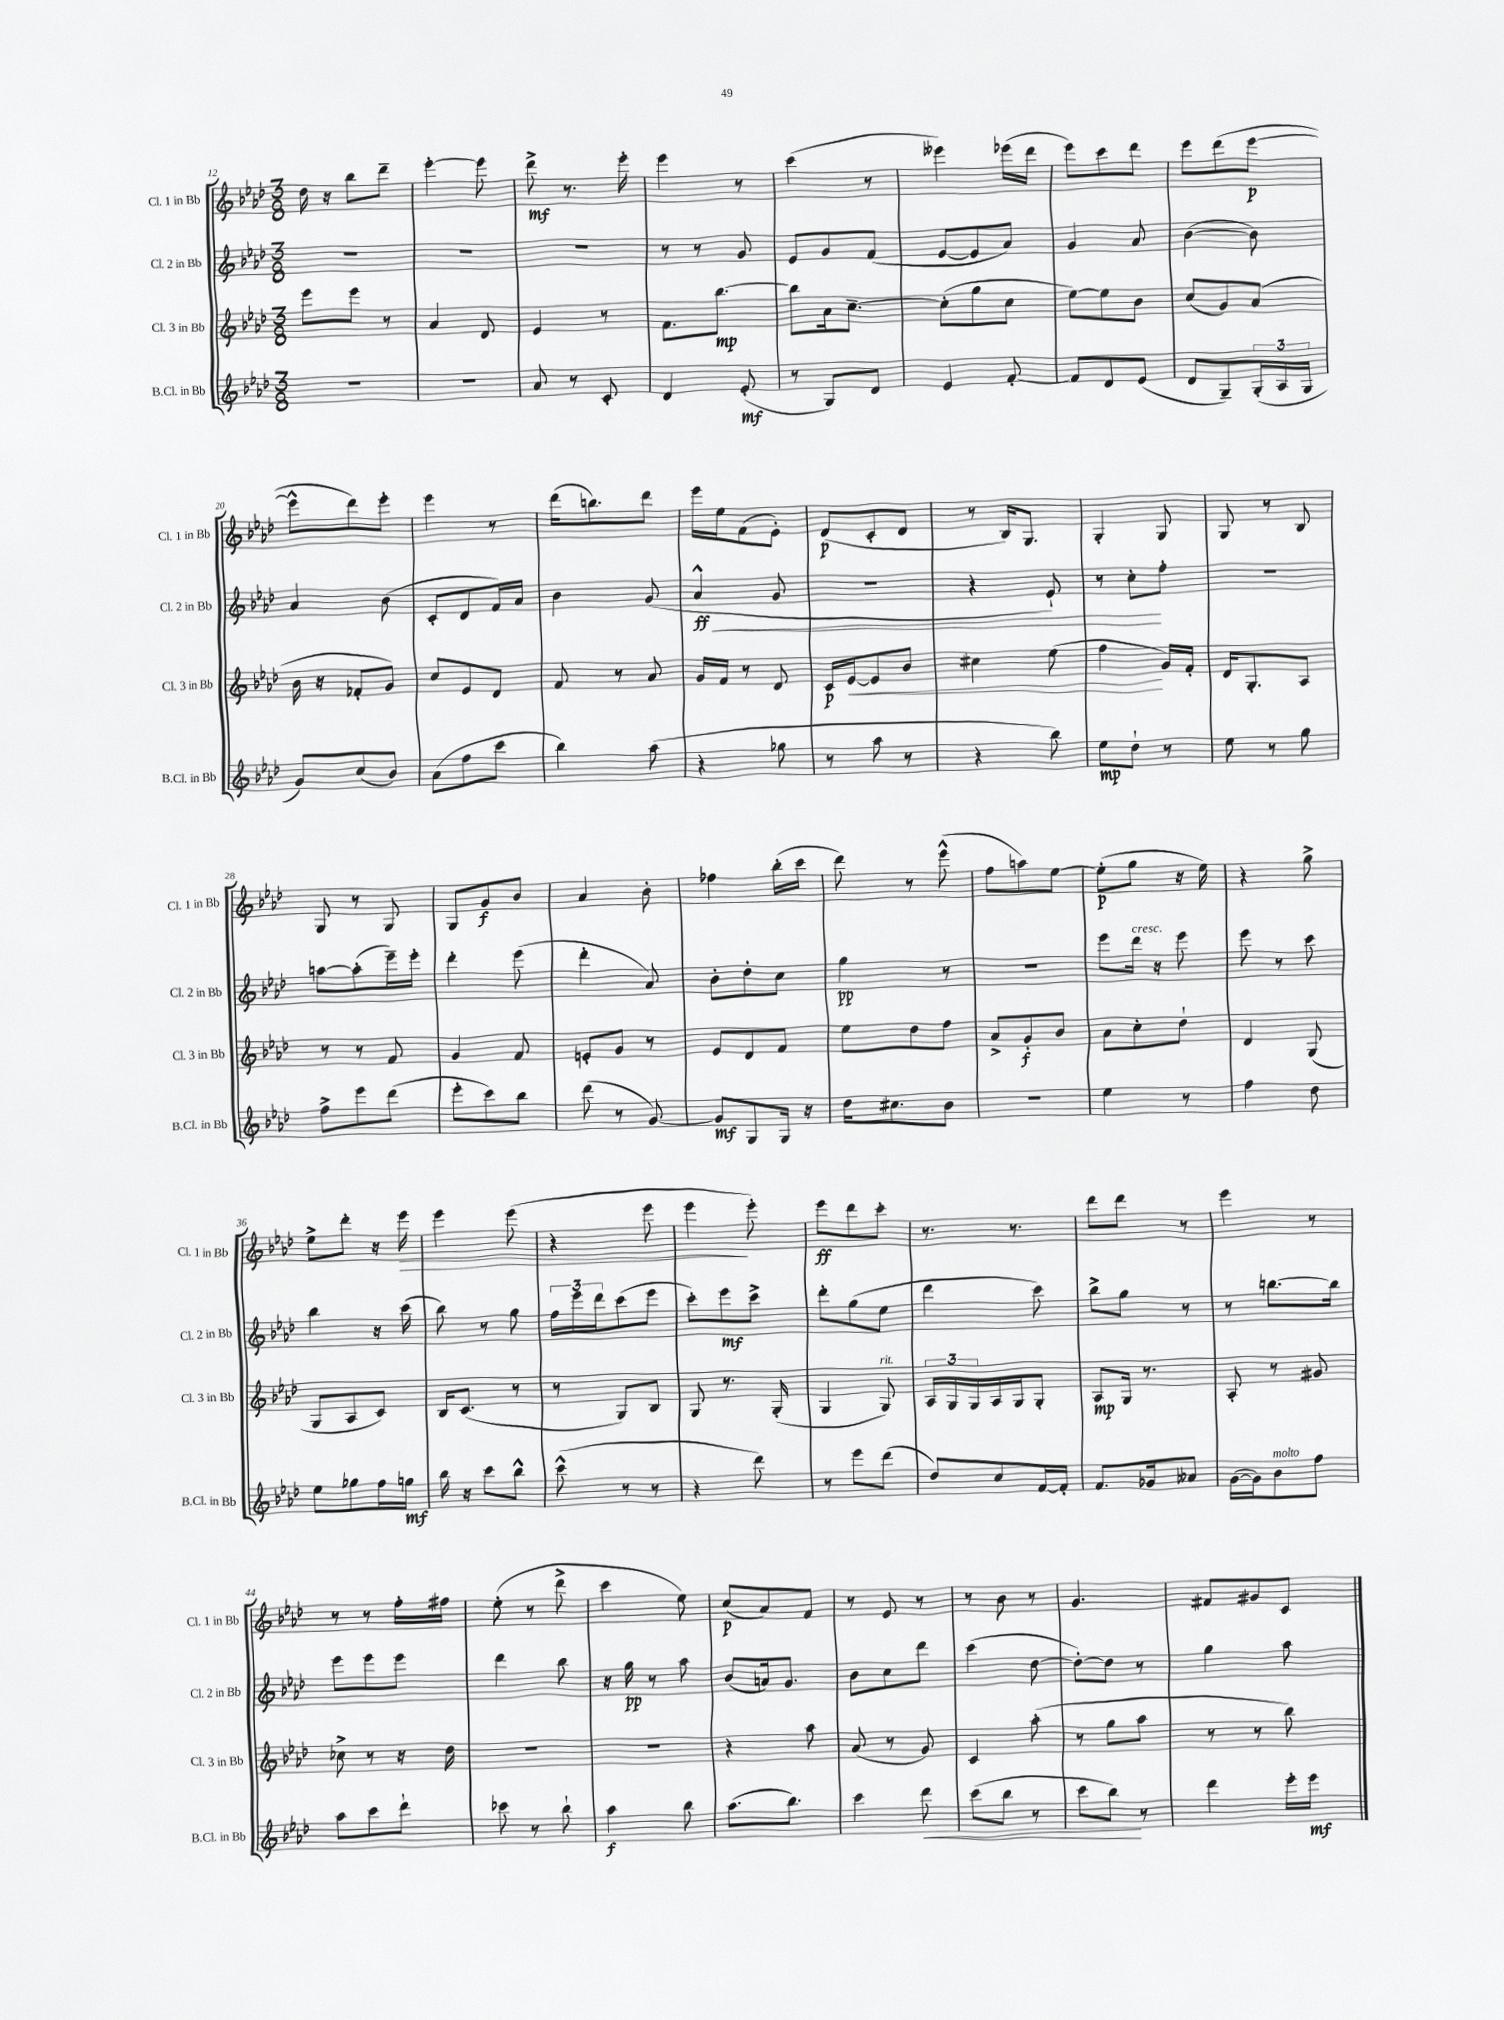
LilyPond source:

<<
\new StaffGroup <<
\new Staff = "s0" \with { instrumentName = "Cl. 1 in Bb" shortInstrumentName = "Cl. 1 in Bb" } {
    \clef treble \key aes \major \numericTimeSignature \time 3/8
    des''16 r16 bes''8 des'''8-- |
    ees'''4~-. ees'''8 |
    des'''8->\mf r8. ees'''16-. |
    ees'''4 r8 |
    c'''4( r8 |
    eeses'''4) ees'''16( des'''16 |
    ees'''8) c'''8 des'''8 |
    ees'''8 des'''8( ees'''8~\p |
    ees'''8-^ des'''8) ees'''8-. |
    ees'''4 r8 |
    des'''16( b''8.) des'''8 |
    ees'''16 ees''16 f'8( ees'8-.) |
    des'8\p( c'8-. des'8 |
    r8 bes16) g8. |
    g4-. g8 |
    g8 r8 bes8 |
    g8 r8 g8 |
    g8 g'8\f bes'8 |
    aes'4 bes'8-. |
    fes''4 bes''16-.( c'''16 |
    des'''8) r8 ees'''8-^( |
    f''8 a''8) ees''8~ |
    ees''8-.\p( g''8 r16 ees''16) |
    r4 g''8-> |
    ees''8-> des'''8-. r16 ees'''16\> |
    ees'''4 ees'''8( |
    r4 ees'''8 |
    ees'''4\! ees'''8-.) |
    ees'''8\ff des'''8 c'''8-. |
    r8. r8. |
    des'''8 des'''8 r8 |
    ees'''4 r8 |
    r8 r8 f''16-. fis''16 |
    ees''8-.( r8 des'''8-> |
    c'''4 ees''8) |
    c''8\p( aes'8) f'8 |
    r8 ees'8 r8 |
    r8 bes'8 r8 |
    g'4. |
    fis'8 gis'8 c'8 \bar "|." |
}
\new Staff = "s1" \with { instrumentName = "Cl. 2 in Bb" shortInstrumentName = "Cl. 2 in Bb" } {
    \clef treble \key aes \major \numericTimeSignature \time 3/8
    R4. |
    R4. |
    R4. |
    r8 r8 g'8 |
    ees'8 g'8 f'8( |
    ees'8~ ees'8 aes'8) |
    g'4 aes'8 |
    bes'4~( bes'8) |
    aes'4 bes'8( |
    c'8-. des'8 f'16) aes'16 |
    bes'4 g'8( |
    aes'4-^\ff\< g'8 |
    R4. |
    r4 ees'8-!) |
    r8 c''8-.\! f''8-. |
    R4. |
    a''8~ a''8-.( ees'''16--) ees'''16-. |
    des'''4-. ees'''8( |
    des'''4-. aes'8) |
    bes'8-. des''8-. c''8 |
    g''4\pp r8 |
    r4. |
    ees'''8 des'''16^\markup { \italic "cresc." } r16 ees'''8 |
    ees'''8 r8 c'''8 |
    bes''4 r16 c'''16( |
    bes''8) r8 g''8 |
    \tuplet 3/2 { f''16 ees'''16 des'''16 } c'''8( ees'''8 |
    c'''8-.) ees'''8\mf c'''8-> |
    des'''8-. g''8( ees''8 |
    des'''4 c'''8) |
    bes''8-> g''8 r8 |
    r8 b''8.~ b''16 |
    ees'''8 ees'''8 ees'''8 |
    des'''4 bes''8 |
    r16 g''16\pp r8 aes''8 |
    bes'8( a'16) g'8. |
    bes'8 c''8 des'''8 |
    c'''4( des''8~ |
    des''8~-.) des''8 r8 |
    g''4 aes''8 \bar "|." |
}
\new Staff = "s2" \with { instrumentName = "Cl. 3 in Bb" shortInstrumentName = "Cl. 3 in Bb" } {
    \clef treble \key aes \major \numericTimeSignature \time 3/8
    ees'''8 ees'''8 r8 |
    aes'4 des'8 |
    ees'4 r8 |
    f'8. bes''8.~\mp |
    bes''8 aes'16 c''8.~-- |
    c''8-.( g''8 c''8 |
    ees''8~) ees''8 bes'8 |
    c''8( g'8) aes'8( |
    bes'16 r16 fes'8-. g'8) |
    c''8 ees'8 des'8 |
    f'8 r8 aes'8 |
    g'16 f'16 r8 des'8 |
    c'16\p ees'16~\< ees'8 bes'8 |
    cis''4 ees''8( |
    f''4\! g'16) f'16-. |
    des'16 g8.-. aes8 |
    r8 r8 f'8 |
    g'4 f'8 |
    e'8-. g'8 r8 |
    ees'8 des'8 f'8 |
    ees''8 des''8 f''8 |
    aes'8-> g'8-.\f bes'8 |
    aes'8 c''8-. des''8-! |
    des'4 g8( |
    g8 aes8 c'8) |
    bes16 c'8.( r8 |
    r8 g8) bes8 |
    g8 r8. g16-.( |
    g4 g8^\markup { \italic "rit." }) |
    \tuplet 3/2 { aes16 g16 g16 } aes16 g16 g8-. |
    aes8\mp g16 r8. |
    aes8-. r8 gis'8 |
    ces''8-> r8 r16 des''16 |
    R4. |
    R4. |
    r4 aes''8 |
    aes'8( r8 g'8) |
    c'4 aes''8-.( |
    r8 g''8 aes''8 |
    r8 r8 bes''8) \bar "|." |
}
\new Staff = "s3" \with { instrumentName = "B.Cl. in Bb" shortInstrumentName = "B.Cl. in Bb" } {
    \clef treble \key aes \major \numericTimeSignature \time 3/8
    R4. |
    R4. |
    aes'8 r8 c'8-. |
    des'4 ees'8-.\mf( |
    r8 g8) des'8 |
    ees'4 f'8~-. |
    f'8 des'8 ees'8( |
    des'8 g8--) \tuplet 3/2 { g16-.( aes16 g16 } |
    g'8) c''8( bes'8) |
    aes'8( f''8 c'''8 |
    bes''4) aes''8( |
    r4 ges''8 |
    r8 aes''8 r8 |
    r4 bes''8) |
    ees''8\mp des''8-! r8 |
    ees''8 r8 g''8 |
    f''8-> ees'''8 des'''8( |
    ees'''8-. c'''8) bes''8 |
    des'''8( r8 g'8~) |
    g'8\mf g8 g16 r16 |
    des''16 cis''8. bes'8 |
    R4. |
    ees''4 r8 |
    f''4 des''8 |
    ees''8 ges''8 f''16 g''16\mf |
    bes''16 r16 c'''8 bes''8-^ |
    c'''8-^( r8 r8 |
    r4 des'''8) |
    r8 ees'''8 des'''8( |
    des''8) c''8 f'16~ f'16-. |
    f'8. ges'16 aeses'8 |
    g'16~( g'16) bes'8^\markup { \italic "molto" } f''8 |
    aes''8 c'''8 des'''8-! |
    ces'''8 r8 bes''8-! |
    aes''4\f bes''8 |
    aes''8.( bes''8.) |
    c'''4 des'''8\< |
    c'''8( bes''8 r8 |
    c'''8 bes''8\!) r8 |
    des'''4 ees'''16-. ees'''16\mf \bar "|." |
}
>>
>>
\layout { \context { \Score currentBarNumber = #12 } }
